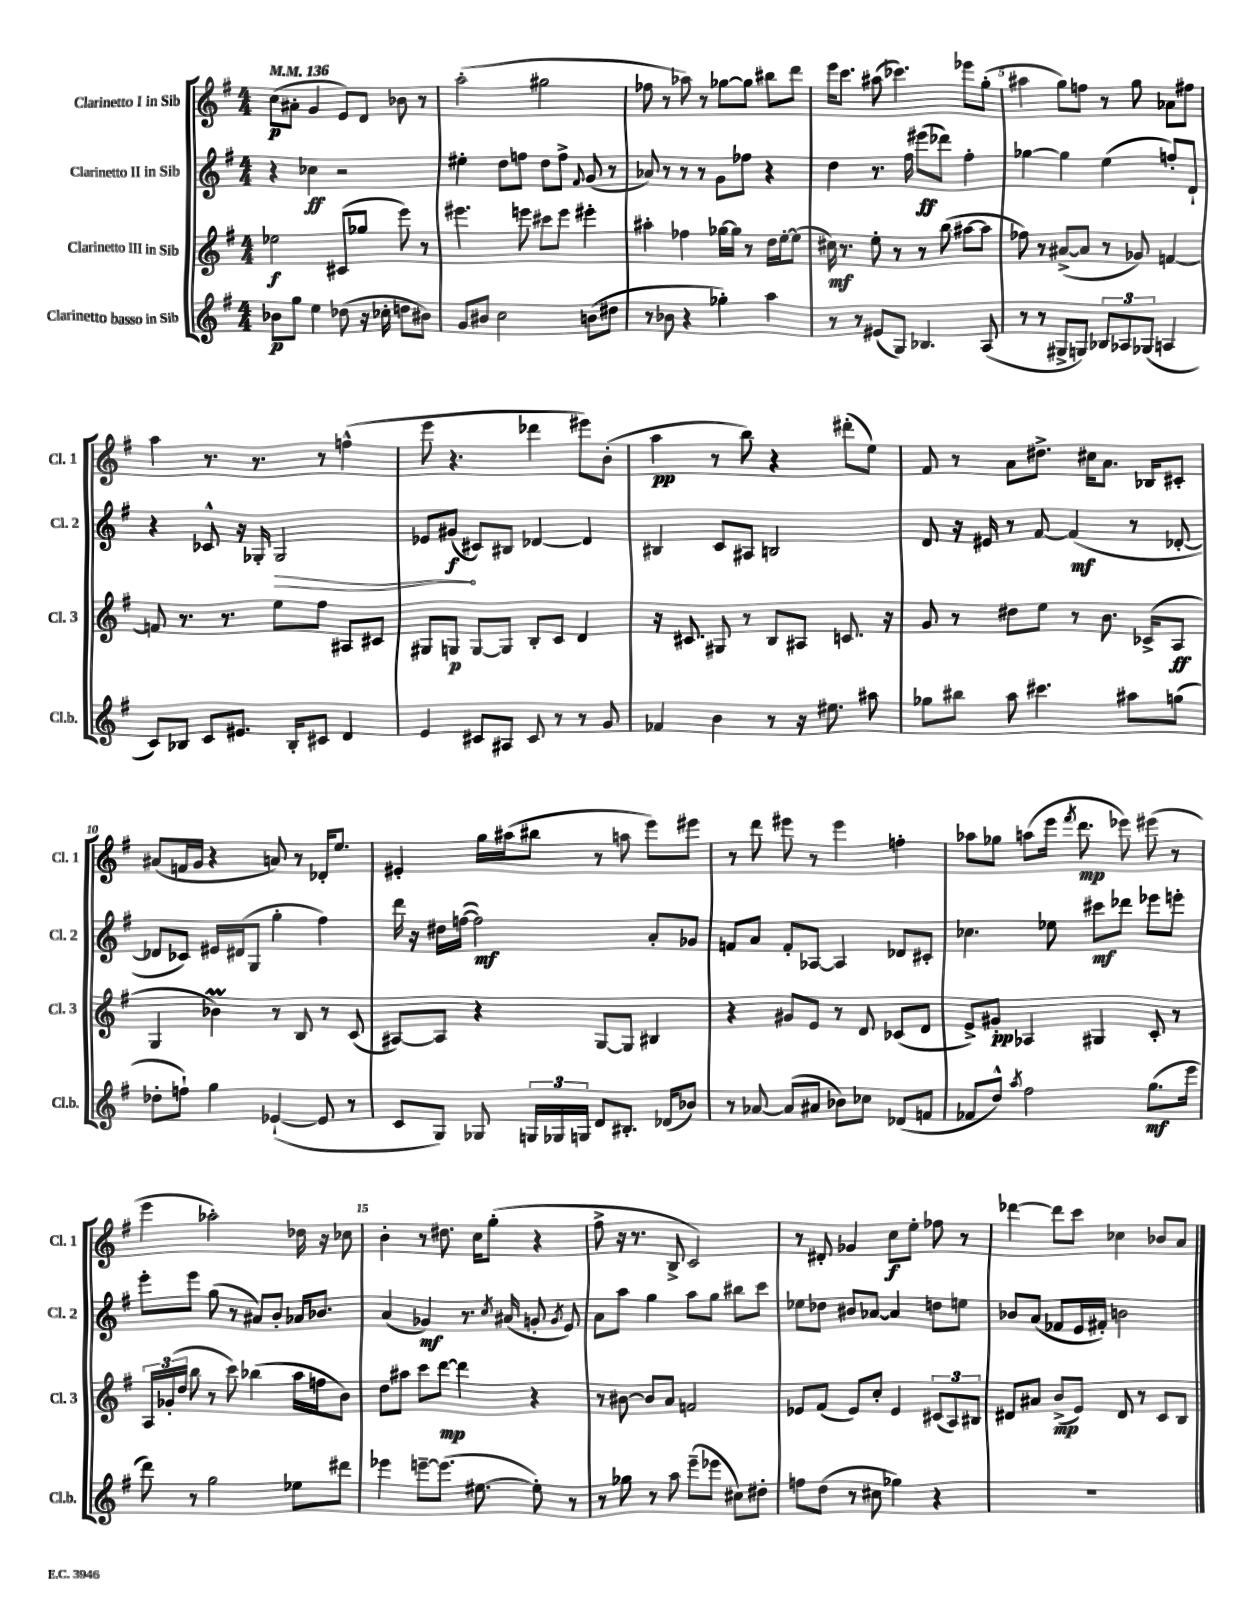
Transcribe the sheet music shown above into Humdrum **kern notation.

**kern	**kern	**kern	**kern
*staff4	*staff3	*staff2	*staff1
*clefG2	*clefG2	*clefG2	*clefG2
*k[f#]	*k[f#]	*k[f#]	*k[f#]
*M4/4	*M4/4	*M4/4	*M4/4
*MM136	*MM136	*MM136	*MM136
8b-	2ee-	4r	(8cc
8gg	.	.	8a#'
4ee	.	4cc-	4g
(8dd-	(8c#	2r	8e)
16r	8gg-	.	8d
16cc-'	.	.	.
8dd	8eee)	.	8b-
8b#)	8r	.	8r
=	=	=	=
8g	4.eee#	4ee#'	(2aa'
8b#	.	.	.
2cc	.	8dd	.
.	8eee	8ff	.
.	8ccc#	8dd	2gg#
.	8eee	8ff^	.
.	.	8qqf#	.
(8b	4eee#'	(8g	.
8dd#	.	8r	.
=	=	=	=
8r	4aa#'	8a-)	8ff-
8b-	.	8r	8r
4r	4ff-	8r	8aa-)
.	.	8r	8r
4gg-')	[16gg-	8g	[8gg-
.	16gg-]	.	.
.	8r	8ff-	8gg-]
4aa	16dd	4r	8bb#
.	[16ee'	.	.
.	(8ee]	.	8ddd
=	=	=	=
8r	16cc#)	4dd	16eee
.	8.r	.	8.ccc
8r	.	.	.
(8e#	8ee'	8.r	(8aa#
8G)	8r	.	4.ccc-)
.	.	16ff#	.
4.B-	8r	(8eee#	.
.	(8bb	8ddd-)	.
.	[8aa#	4ff#'	8eee-
(8A	8aa#]	.	(8gg'
=	=	=	=
8r	8ff-)	[4gg-	4aa#
8r	8r	.	.
8G#^	([8a#^	4gg-]	8gg)
8G)	8a#]	.	8ff
12B-	8r	(4ee	8r
12A-	.	.	.
.	8g-)	.	8gg
(12G-	.	.	.
4A	[4f	8ff')	8a-
.	.	8d`	8ff#
=	=	=	=
8c)	8f]	4r	4aa
8B-	8.r	.	.
8c	.	8c-^^	8.r
.	8.r	.	.
8.e#	.	16r	.
.	.	16G-'	8.r
.	8ee	2G-	.
16B-'	.	.	.
8c#	8ff#	.	8r
4d	8A#	.	(4ff^^
.	8c#	.	.
=	=	=	=
4e	8G#	8e-	8eee
.	8G	(8g#	4.r
8c#	[8G	8c#)	.
8A#	8G]	8B#	.
8c#	8B'	[4d-	4ddd-
8r	8c	.	.
8r	4d	4d-]	8eee#)
8g	.	.	(8b'
=	=	=	=
4f-	16r	4B#	4aa
.	8.c#	.	.
4b	8G#	8c	8r
.	8r	8A#	8bb)
8r	8B	2B	4r
16r	8A#	.	.
8.ee#	.	.	.
.	8.c	.	(8ddd#'
8aa#	.	.	8ee)
.	16r	.	.
=	=	=	=
8gg-	8g	8d	8f#
8bb#	8r	16r	8r
.	.	16e#	.
8aa	8dd#	8r	8a
4.ccc#	8ee	[8f#	8.dd#^
.	8r	(4f#]	.
.	.	.	16cc#
.	8.b	.	8.a
8aa#	.	8r	.
.	(16c-^	.	16B-
(8gg	8A	[8d-'	8c#'
=	=	=	=
8dd-'	4G	8d-]	(8a#
8ff`)	.	8c-)	16f
.	.	.	16g
4gg	4b-)	16e#	4r
.	.	(16d#	.
.	.	8G	.
([4e-`	8r	4gg'	8a)
.	8B	.	8r
8e-]	8r	4ff#)	16d-'
.	.	.	8.ee
8r	(8c	.	.
=	=	=	=
8c	[8A#)	16ddd	4e#'
.	.	16r	.
8G)	8A#]	16dd#	.
.	.	([16ff	.
8G-	4r	2ff])	16gg
.	.	.	(16aa#
24G	.	.	8bb#
24G-	.	.	.
24G	.	.	.
8d	[8G	.	8r
8.B#'	8G]	.	8aa
.	4B#	8a'	8eee)
(16d-	.	.	.
8b-)	.	8g-	8eee#
=	=	=	=
8r	4r	8f	8r
[8a-	.	8a	8ddd
(8a-]	8g#	8f'	8eee#
8a#	8e	[8A-	8r
8b-)	8r	4A-]	4eee#
8cc-	8d	.	.
(8d-	(8c-	8d-	4ff'
8f	8d	8c#'	.
=	=	=	=
8f-	8e^)	4.cc-	8aa-
8dd^^)	8g#'	.	8gg-
8qaa	.	.	.
2ff#	4A-	.	(8aa
.	.	8ee-	16eee
.	.	.	8qfff#
.	.	.	8.ddd
.	4G#	8ccc#	.
.	.	8ddd-	8eee-)
(8.gg	8c'	8eee-	(8eee#
.	8r	8eee'	8r
16eee	.	.	.
=	=	=	=
8ddd)	24A	8eee'	4eee
.	(24g-'	.	.
.	24dd	.	.
8r	8bb	8eee	.
2gg	8r	(8gg	2aa-')
.	8ccc)	8r	.
.	(4bb-	8a#)	.
.	.	8b'	.
8ee-	16aa	16a-	16dd-
.	16ff	8.b-	16r
8ddd#	8b)	.	8cc-
=	=	=	=
4eee-	8dd	(4a	4b'
.	8aa#	.	.
[8eee~	8ccc	4g-)	8r
(8.eee]	[8ddd	.	8.dd#
.	4ddd]	8.r	.
[8.ee#	.	.	16cc
.	.	.	(8gg'
.	.	8qcc	.
.	.	(16a#	.
8ee#'])	4r	8g'	4r
.	.	8qg	.
8r	.	8e)	.
=	=	=	=
8r	8r	8a	8ff#^
8gg-	[8b#	8aa	16r
.	.	.	8.r
8r	8b#]	4gg	.
8aa	8a	.	8B^
(8eee~	2f	8aa	2c)
8eee-	.	8gg	.
8cc#)	.	8bb#	.
8dd#'	.	8ccc	.
=	=	=	=
8ff	8e-	8ee-	8r
(8dd	(8f#	8dd-	8d#'
8r	8e-)	8b#	4g-
8cc#	8cc'	[8a-	.
4gg-)	4e-	4a-]	8cc
.	.	.	8ee'
4r	(12c#	8dd	8ff-
.	12A)	.	.
.	.	8ee	8r
.	12B#	.	.
=	=	=	=
1r	8d#	8b-	[4ddd-
.	8a#	(8a	.
.	(8b^	8f-	8ddd-]
.	8e)	16e	8ccc
.	.	16f#')	.
.	8d#	2b	4cc-
.	8r	.	.
.	8c	.	8b-
.	8B	.	8a
==	==	==	==
*-	*-	*-	*-
